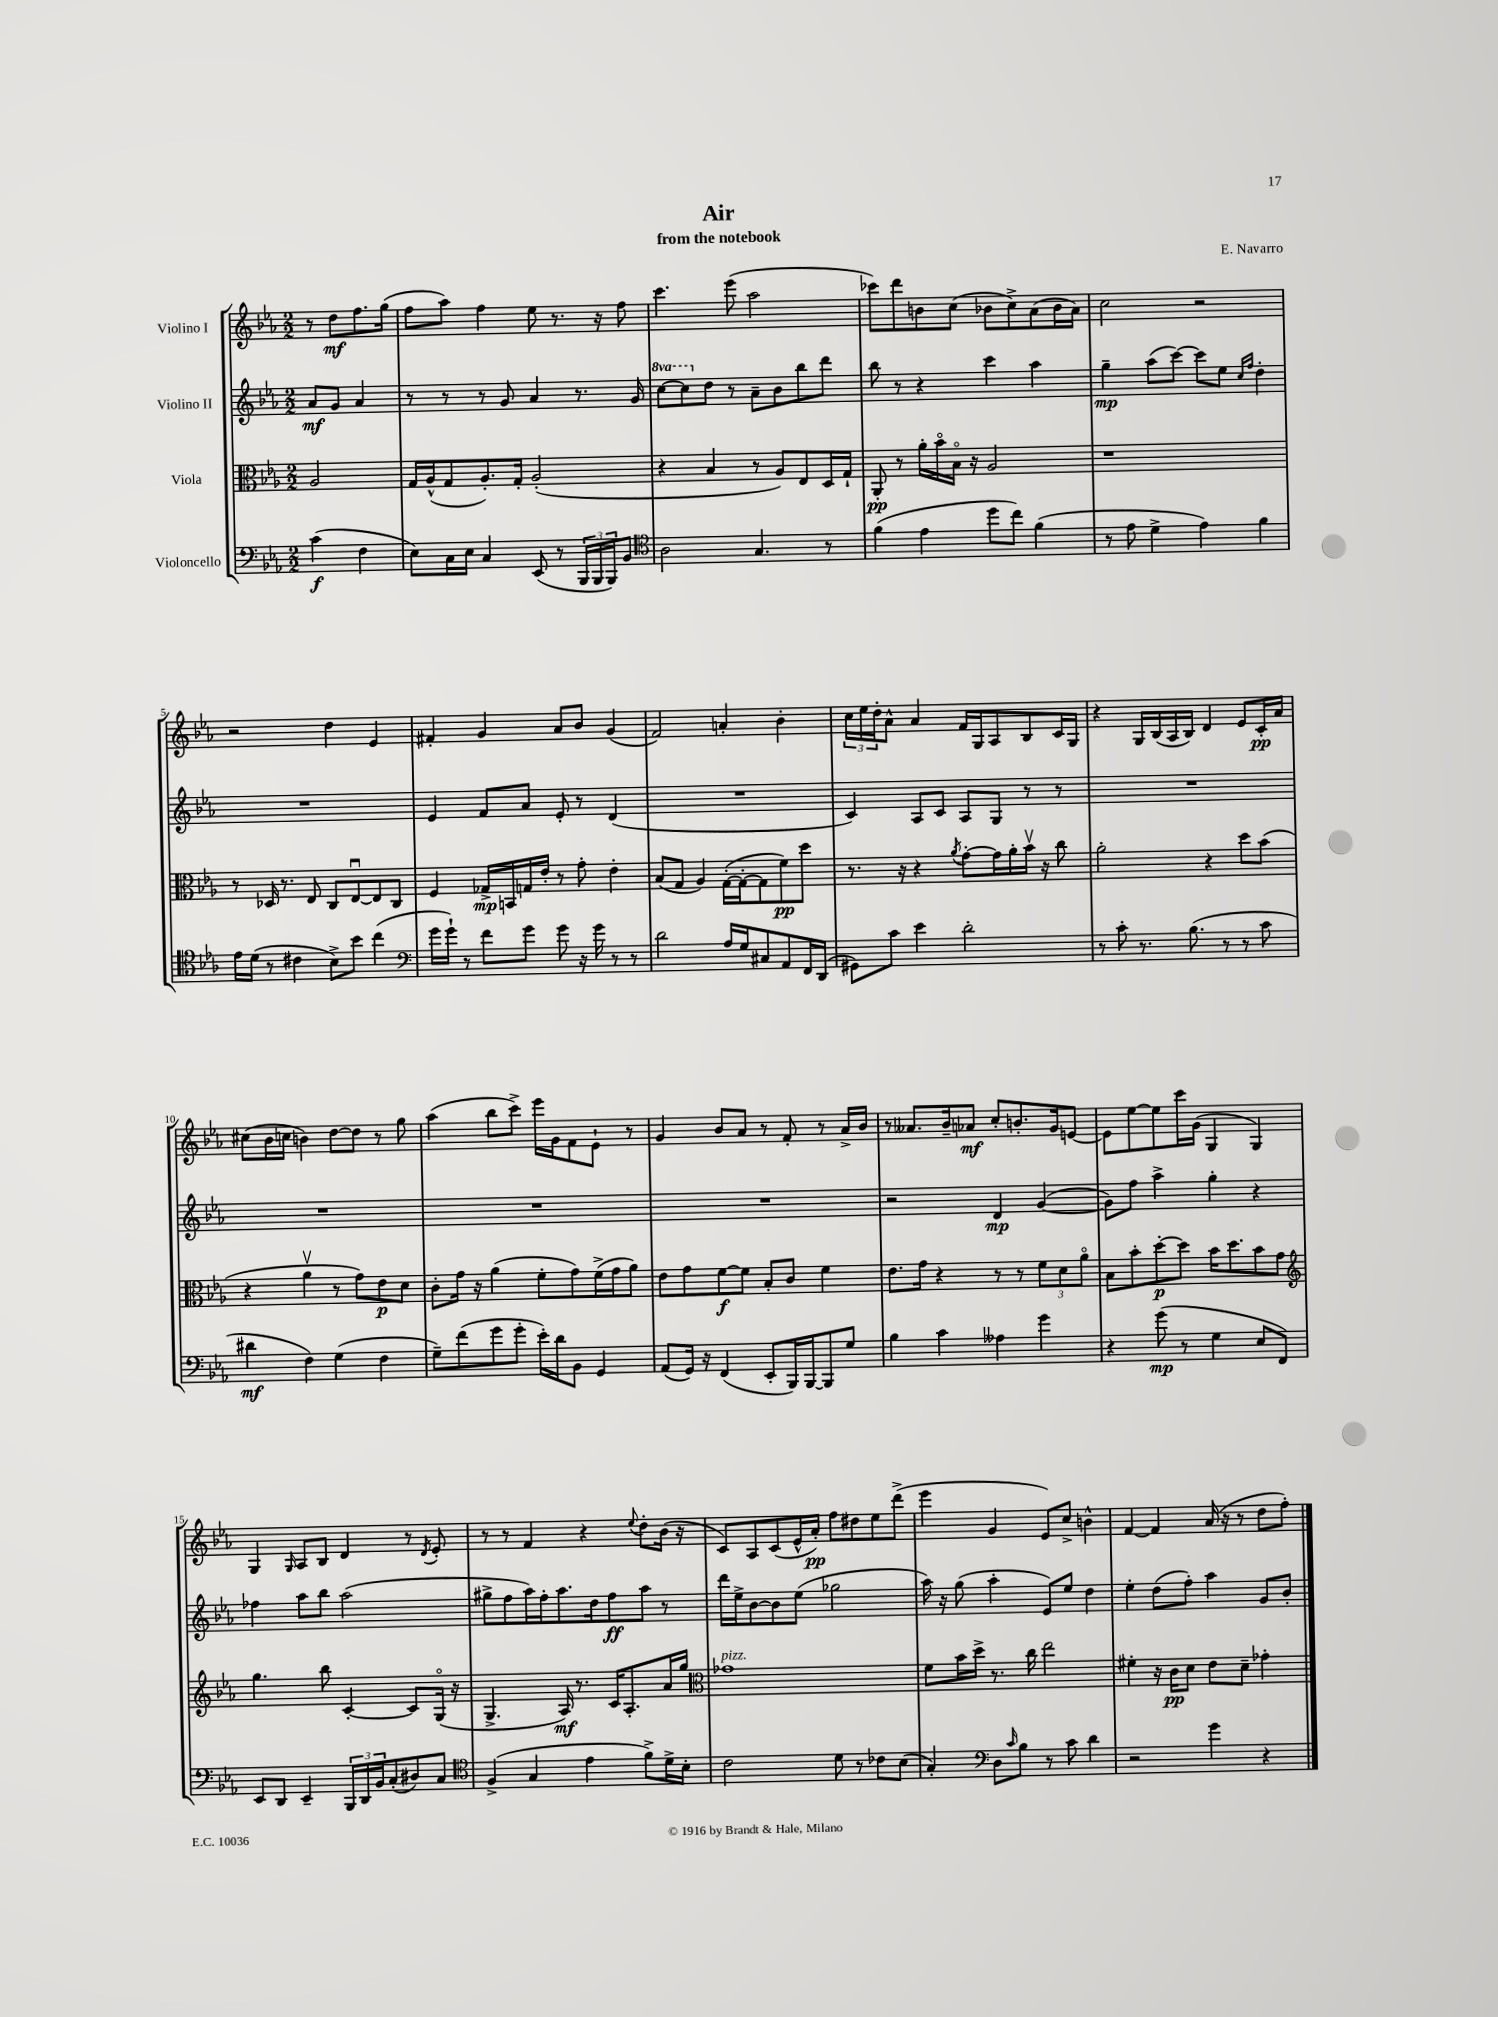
\header { title = "Air" composer = "E. Navarro" subtitle = "from the notebook" }
<<
\new StaffGroup <<
\new Staff = "s0" \with { instrumentName = "Violino I" } {
    \clef treble \key ees \major \numericTimeSignature \time 2/2 \partial 2
    r8 d''8\mf f''8. g''16( |
    f''8 aes''8) f''4 ees''8 r8. r16 f''8 |
    c'''4. ees'''8( aes''2 |
    ces'''8) d'''8 b'8 c''8( bes'8 c''8->) aes'8( bes'16 aes'16) |
    c''2 r2 |
    r2 d''4 ees'4 |
    fis'4-. g'4 aes'8 bes'8 g'4( |
    f'2) a'4-. bes'4-. |
    \tuplet 3/2 { c''16 ees''16 d''16-. } aes'8-^ aes'4 f'16 g16 aes8 bes8 c'16 g16 |
    r4 g16 bes16( aes16 bes16) d'4 ees'8 c'16-.\pp aes'16 |
    cis''8( bes'16 c''16 b'4) d''8~ d''8 r8 g''8 |
    aes''4( bes''8 c'''8->) ees'''16 g'16 f'8 ees'8-! r8 |
    g'4 bes'8 aes'8 r8 f'8-. r8 aes'16-> bes'16 |
    r8 aeses'8. bes'16-- aes'8\mf c''8-. b'8.-. g'16 e'8~ |
    e'8 ees''8~ ees''8 c'''16 g'16( g4 g4) |
    g4 \grace { g16 } aes8 bes8 d'4 r8 \acciaccatura { d'8 } ees'8-. |
    r8 r8 f'4 r4 \appoggiatura { ees''8 } d''8-. bes'16( r16 |
    c'8) aes8 c'8( ees'16-^ aes'16-.\pp) f''8 dis''8 ees''8 d'''8->( |
    ees'''4 g'4 ees'8) c''8-> b'4-^ |
    f'4~ f'4 aes'16( r16 r8 d''8 f''8-.) \bar "|." |
}
\new Staff = "s1" \with { instrumentName = "Violino II" } {
    \clef treble \key ees \major \numericTimeSignature \time 2/2 \set Staff.ottavationMarkups = #ottavation-simple-ordinals \partial 2
    aes'8\mf g'8 aes'4 |
    r8 r8 r8 g'8 aes'4 r8. g'16 |
    \ottava #1 c'''8~ c'''8 \ottava #0 d''8 r8 aes'8-- bes'8 bes''8 d'''8 |
    bes''8 r8 r4 c'''4 aes''4 |
    g''4--\mp aes''8( c'''8~) c'''8 ees''8 \grace { c''16 f''16 } d''4-. |
    R1 |
    ees'4 f'8 aes'8 ees'8-. r8 d'4( |
    R1 |
    c'4) aes8 c'8 aes8 g8 r8 r8 |
    R1 |
    R1 |
    R1 |
    R1 |
    r2 d'4\mp g'4~( |
    g'8) f''8 aes''4-> g''4-. r4 |
    fes''4 aes''8 bes''8 aes''2( |
    gis''8-> f''8 aes''16) f''16-. aes''8. d''16 f''8\ff aes''8 r8 |
    d'''16 ees''16-> bes'8~ bes'8 ees''8( ges''2 |
    aes''16) r16 g''8( aes''4-. ees'8) ees''8 d''4 |
    ees''4-. d''8( f''8-.) aes''4 g'8 bes'8-. \bar "|." |
}
\new Staff = "s2" \with { instrumentName = "Viola" } {
    \clef alto \key ees \major \numericTimeSignature \time 2/2 \partial 2
    aes2 |
    g16 aes16-^( g8 aes8.-.) g16-. aes2-.( |
    r4 bes4 r8 aes8) ees8 d16 g16-! |
    aes,8-.\pp r8 aes'16-. bes'16\flageolet bes16\flageolet r16 aes2 |
    r1 |
    r8 des16 r8. ees8 c8 ees8~\downbow ees8 c8 |
    f4 ges16->\mp b,16 g16 ees'16-. r8 g'8-. ees'4-. |
    bes8( g8 aes4) g16~-.( g16~-. g8 f'8\pp) d''8 |
    r8. r16 r4 \acciaccatura { aes'8 } g'8~-. g'16 aes'16-. bes'16\upbow r16 c''8 |
    aes'2-. r4 d''8 bes'8( |
    r4 aes'4\upbow r8 g'8) ees'8\p d'8 |
    c'8-. g'16 r16 aes'4( f'8-. g'8) f'16->( g'16 aes'8) |
    ees'8 g'8 f'8~\f f'8 bes8-. c'8 f'4 |
    ees'8. g'16 r4 r8 r8 \tuplet 3/2 { f'8 d'8 aes'8\flageolet } |
    bes8 bes'8-. d''8~-.\p d''8 bes'16 d''8. bes'8 g'8 |
    \clef treble g''4. bes''8 c'4~-. c'8 g16\flageolet( r16 |
    g4.-> aes16\mf) r8. c'16 aes8.-. aes'16 g''16 |
    \clef alto ges'1^\markup { \italic "pizz." } |
    f'8 bes'16 d''16-> r8. c''16 ees''2 |
    fis'4-. r16 c'16\pp d'8 ees'8 d'8-- ges'4-. \bar "|." |
}
\new Staff = "s3" \with { instrumentName = "Violoncello" } {
    \clef bass \key ees \major \numericTimeSignature \time 2/2 \partial 2
    c'4\f( f4 |
    ees8) c16 ees16 c4 ees,8( r8 \tuplet 3/2 { bes,,16 bes,,16 bes,,16) } bes,8 |
    \clef tenor aes2 g4. r8 |
    f'4( ees'4 d''8 c''8) f'4( |
    r8 ees'8 d'4-> ees'4) f'4 |
    ees'16 d'16( r8 cis'4 bes8->) bes'8 c''4( |
    \clef bass g'16 g'16-!) r8 f'8 g'8 g'8 r16 g'16 r8 r8 |
    d'2 aes16 g16 cis8 aes,8 f,16 d,16( |
    gis,8) c'8 ees'4 d'2-. |
    r8 c'8-. r8. bes8.( r8 r8 c'8 |
    dis'4\mf f4) g4( f4 |
    g8--) f'8( g'8 g'8-. ees'16-.) d'16 bes,8 g,4 |
    aes,8( g,16) r16 f,4( ees,8-. bes,,16) bes,,16~ bes,,8 g8 |
    bes4 c'4 aeses4 g'4 |
    r4 g'8\mp( r8 g4 ees8 f,8) |
    ees,8 d,8 ees,4-- \tuplet 3/2 { bes,,16 d,16 bes,16 } c8-.( dis8) c8 |
    \clef tenor f4->( g4 ees'4 f'8->) d'16-> bes16-. |
    c'2 d'8 r8 ces'8 bes8( |
    g4-.) \clef bass d8 \grace { c'16 } bes8 r8 c'8 d'4 |
    r2 g'4 r4 \bar "|." |
}
>>
>>
